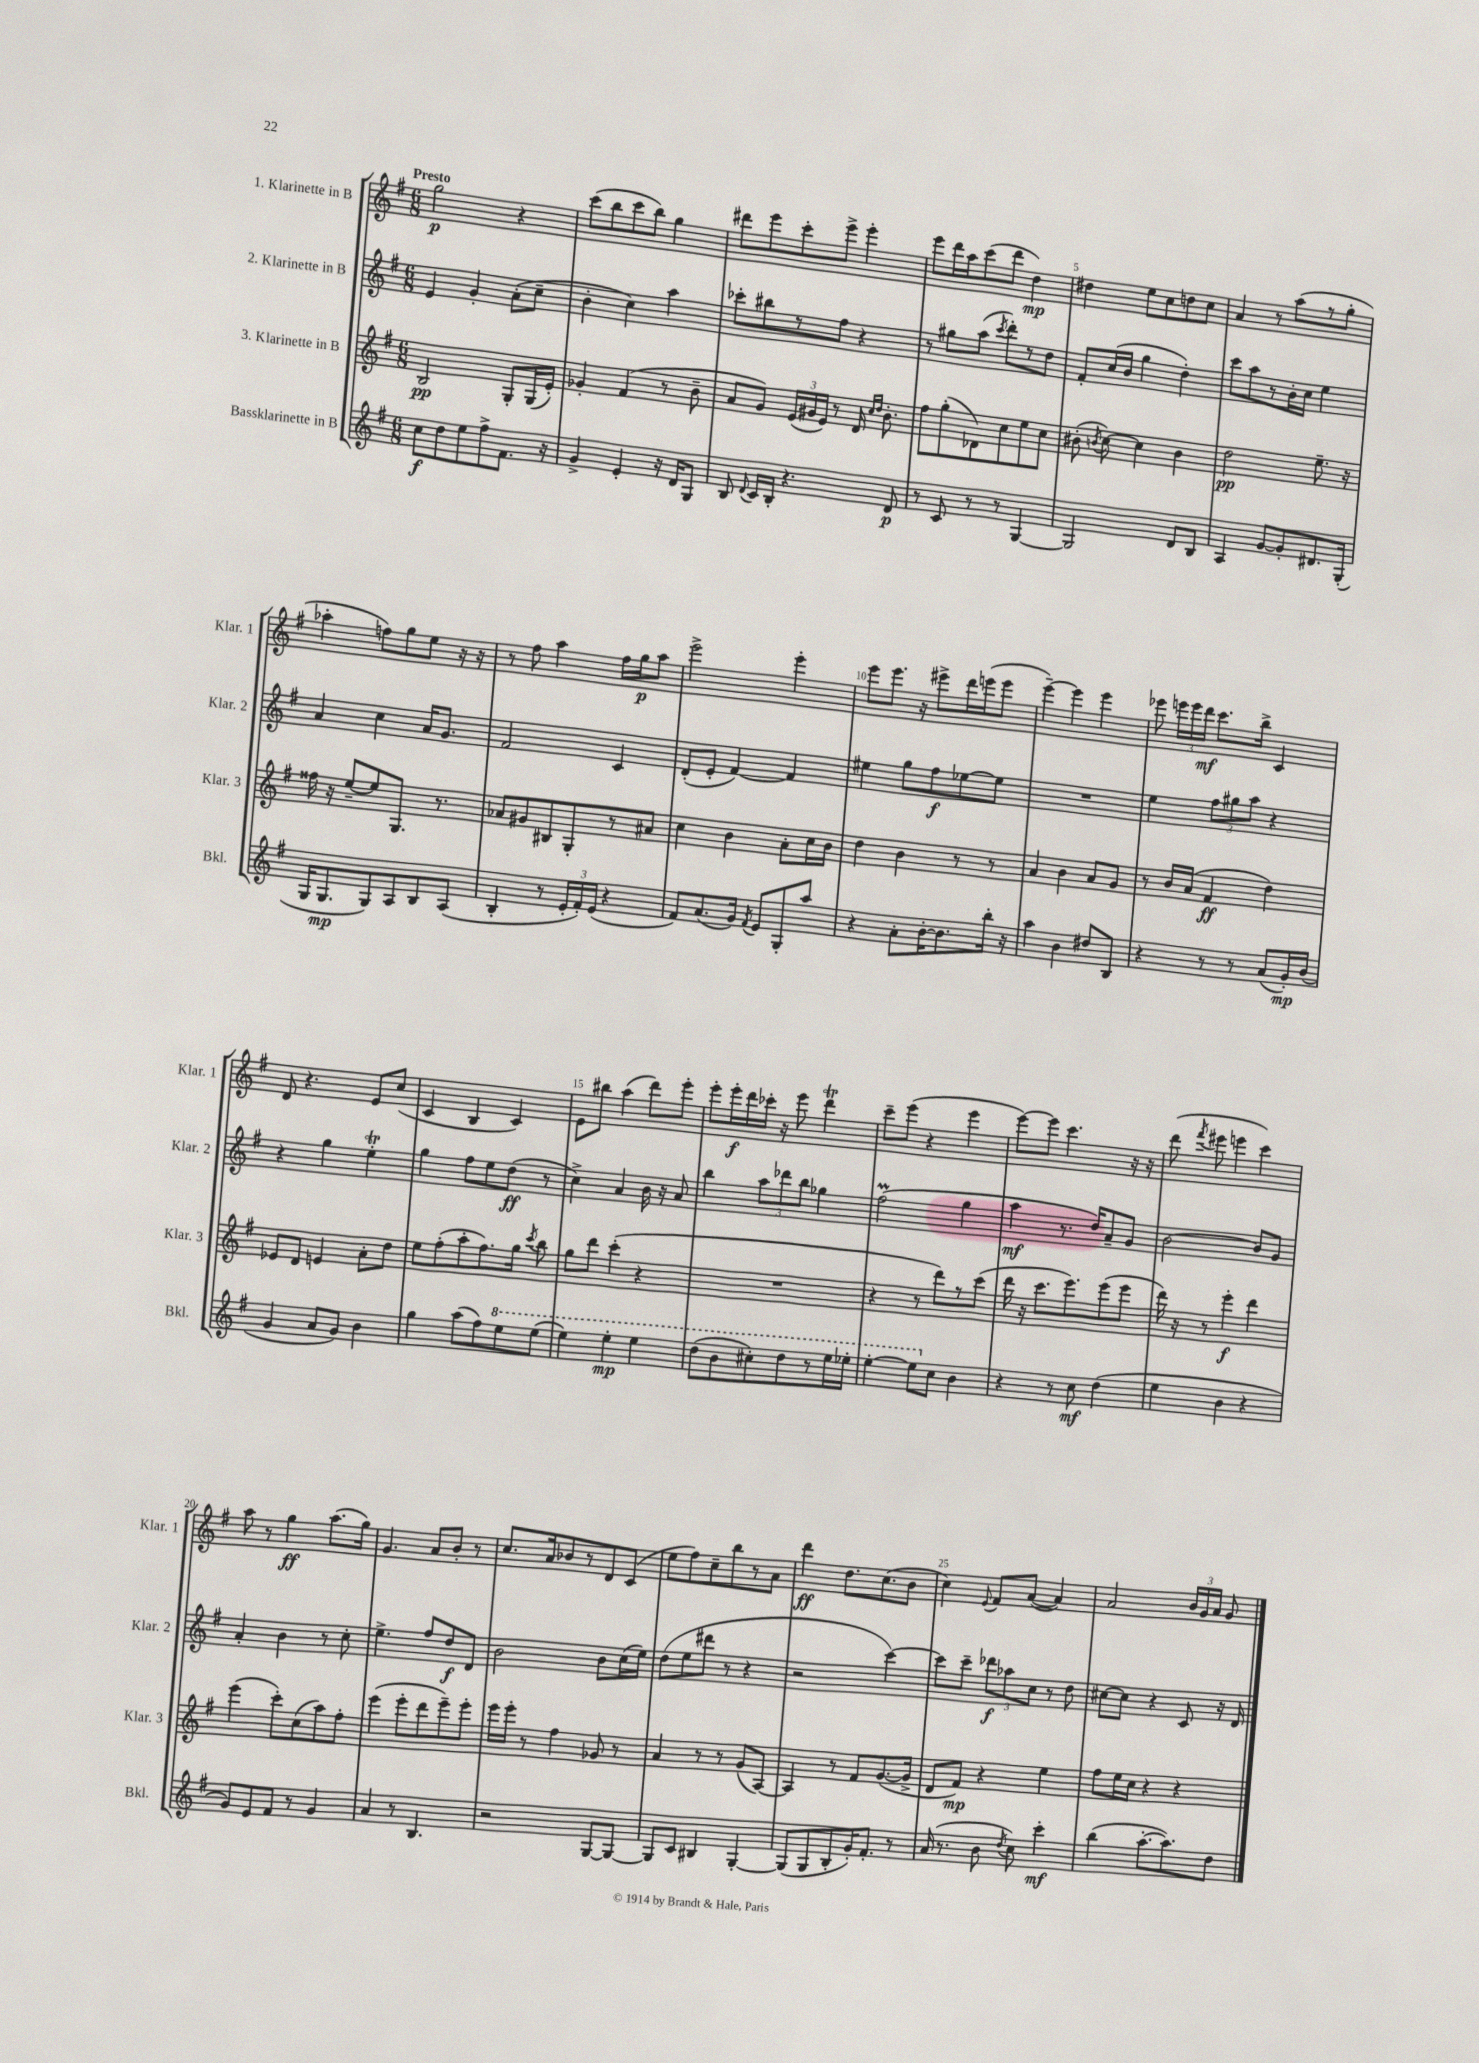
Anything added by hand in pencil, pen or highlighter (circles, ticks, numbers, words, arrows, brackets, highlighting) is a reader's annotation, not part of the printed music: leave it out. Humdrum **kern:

**kern	**kern	**kern	**kern
*staff4	*staff3	*staff2	*staff1
*clefG2	*clefG2	*clefG2	*clefG2
*k[f#]	*k[f#]	*k[f#]	*k[f#]
*M6/8	*M6/8	*M6/8	*M6/8
8cc	2B	4e	2gg
8dd	.	.	.
8ee	.	4g'	.
8ff#^	.	.	.
8.f#	8G'	(8a'	4r
.	(16G	8cc~	.
16r	16e')	.	.
=	=	=	=
4g^	4g-'	4b'	(8ccc
.	.	.	8bb
4e'	(4f#	4cc)	8ccc
.	.	.	8bb)
16r	8r	4aa	4gg
16d	.	.	.
8G	8b~	.	.
=	=	=	=
8B	8a	8ccc-'	8ddd#
8qqd	.	.	.
16c	8g)	8bb#	8eee
16B'	.	.	.
4.r	(24e	8r	8ccc'
.	24g#	.	.
.	24e)	.	.
.	8r	8ff#	8eee^
.	16d	4r	4eee'
.	16qqcc	.	.
.	16qqdd	.	.
.	8.b'	.	.
8d	.	.	.
=	=	=	=
8r	8ff#	8r	8eee
8c	(8gg'	8gg#	16ddd
.	.	.	16aa
8r	8d-)	(8aa	(8ccc
.	.	8qccc	.
8r	8cc	8ddd')	8ddd
[4G	8ee	8r	4dd)
.	8cc	8dd	.
=	=	=	=
2G]	(8b#'	8f#'	4dd#
.	8qb	.	.
.	[8cc)	(16cc	.
.	.	16b	.
.	4cc]	4gg	8ee
.	.	.	8cc
8d	4b	4dd')	8dd
8B	.	.	8cc
=	=	=	=
4A	2dd	8ccc	4a
.	.	8aa	.
[8g	.	8r	8r
8g']	.	16b'	(8aa
.	.	16cc	.
8.d#	8.ee~	4ee	8r
.	.	.	8gg'
(16G'	16r	.	.
=	=	=	=
16G	16ff##	4a	4aa-'
8.G	16r	.	.
.	[8ee~	.	.
8G)	8ee]	4cc	8ff)
8A	8.G	.	8gg
8B	.	16a	8ee
.	8.r	8.g	.
(8A	.	.	16r
.	.	.	16r
=	=	=	=
4B'	8a-	2f#	8r
.	8g#	.	8ff#
8r	8B#	.	4aa
24e'	8G'	.	.
24f#')	.	.	.
(24e	.	.	.
4r	8r	4c	16ff#
.	.	.	16gg
.	8a#	.	8aa
=	=	=	=
8f#)	4cc	(8d'	2eee^
(8.a	.	8e'	.
.	4b	[4f#)	.
16g)	.	.	.
8qf#	.	.	.
8e	.	.	.
8G'	8a'	4f#]	4eee'
8aa	16cc	.	.
.	16b	.	.
=	=	=	=
4r	4dd	4ee#	8eee
.	.	.	8.eee
8a'	4b	8gg	.
.	.	.	16r
[16b'	.	8ff#	8eee#^
8.b]	.	.	.
.	8r	[8ee-	16ddd
.	.	.	(16eee
16bb'	8r	8ee-]	8eee
16r	.	.	.
=	=	=	=
4aa	4a	2.r	[4eee~)
4b	4b	.	4eee]
8dd#	8a	.	4eee
8B	8g	.	.
=	=	=	=
4r	8r	4ee	8eee-
.	16b	.	24eee
.	.	.	24eee
.	(16a	.	.
.	.	.	24ddd
8r	4f#	12ff#	8.ccc
.	.	12gg#	.
8r	.	.	.
.	.	12aa	.
.	.	.	16bb^
(8a	4dd)	4r	4c
16g')	.	.	.
(16b	.	.	.
=	=	=	=
4g	8e-	4r	8d
.	8d	.	4.r
8a	4e	4gg	.
8g)	.	.	.
4b	8a'	4ee'	8e
.	8dd	.	(8cc
=	=	=	=
4gg	8ee	4gg	4c
.	(8ff#'	.	.
(8aa	8aa'	8ff#	4B
8ff#)	8.ff#)	8ee	.
8eee	.	(8dd	4c)
.	16gg	.	.
.	8qccc	.	.
(8eee	8bb	8r	.
=	=	=	=
4eee)	8gg	4cc^)	8e
.	8ddd	.	8bb#
4eee'	(4ccc'	4a	(4aa
4eee	4r	16b	8ddd)
.	.	16r	.
.	.	8a	8eee'
=	=	=	=
(8ddd	2.r	4bb	8eee'
8bb	.	.	16eee'
.	.	.	16ddd
8ccc#')	.	12aa	16ccc-'
.	.	.	16r
.	.	12ddd-	.
8ddd	.	.	8eee
.	.	12bb	.
8r	.	4gg-	4ddd
16eee	.	.	.
16eee-'	.	.	.
=	=	=	=
[4eee'	4r	(2ff#	8ccc~
.	.	.	(8eee
8eee]	8r	.	4r
8cc	8ddd)	.	.
4b	8r	4gg	4eee
.	(8ccc	.	.
=	=	=	=
4r	16ddd	4aa	[8eee)
.	16r	.	.
.	8.ccc	.	8eee]
8r	.	8.r	4.ccc
.	8.eee)	.	.
8cc	.	.	.
.	.	16dd)	.
(4dd	(8eee	8a~	.
.	8eee	8g	16r
.	.	.	16r
=	=	=	=
4ee	16ddd)	[2b	(8ddd
.	16r	.	.
.	.	.	8qfff#
.	8r	.	8eee#
4b	4eee'	.	4eee
4r	4ddd	8b]	4ccc)
.	.	8g	.
=	=	=	=
8g)	(4eee	4a'	8aa
8e	.	.	8r
8f#	8ccc')	4b	4gg
8r	(8cc	.	.
4g	8aa)	8r	(8.aa
.	8ff#'	8cc'	.
.	.	.	16gg)
=	=	=	=
4a	(4eee	4.ee^	4.g
8r	8eee'	.	.
4.B	8ddd	8ff#	8a
.	8eee~)	8dd	8b'
.	8eee'	8d	8r
=	=	=	=
2r	16eee	2b	8.cc
.	16eee'	.	.
.	8r	.	.
.	.	.	16a
.	4ff#	.	8b-
.	.	.	8r
[8G	8g-	8b	8d
8G_	8r	(16cc	(8c
.	.	16ee)	.
=	=	=	=
8G]	4a	(8dd	8ee
8c	.	8ee	8ff#)
4B#	8r	8ddd#	8cc~
.	8r	8r	8bb
[4G'	(8g	4r	8r
.	[8A)	.	8a
=	=	=	=
(8G]	4A]	2r	4ddd
8G	.	.	.
8B'	8r	.	8.dd
16g')	8f#	.	.
8.f#'	.	.	(8.cc
.	([8.g	[4ccc)	.
8r	.	.	8b
.	16g^]	.	.
=	=	=	=
(16a	8d	8ccc]	4cc)
8.r	.	.	.
.	8f#)	8ccc~	.
.	.	.	8qqe
8b	4r	12ddd-	8f#
.	.	12aa-	.
8qdd	.	.	.
8cc)	.	.	([8a
.	.	12cc	.
4ccc'	4ee	8r	4a])
.	.	8dd	.
=	=	=	=
(4bb	8ff#	[8cc#	2a
.	16ee	8cc#]	.
.	16cc	.	.
[8.aa'	4r	4r	.
8.aa])	.	.	.
.	4r	8c	24b
.	.	.	24g
.	.	.	24a
8dd	.	16r	8g
.	.	16d	.
==	==	==	==
*-	*-	*-	*-
